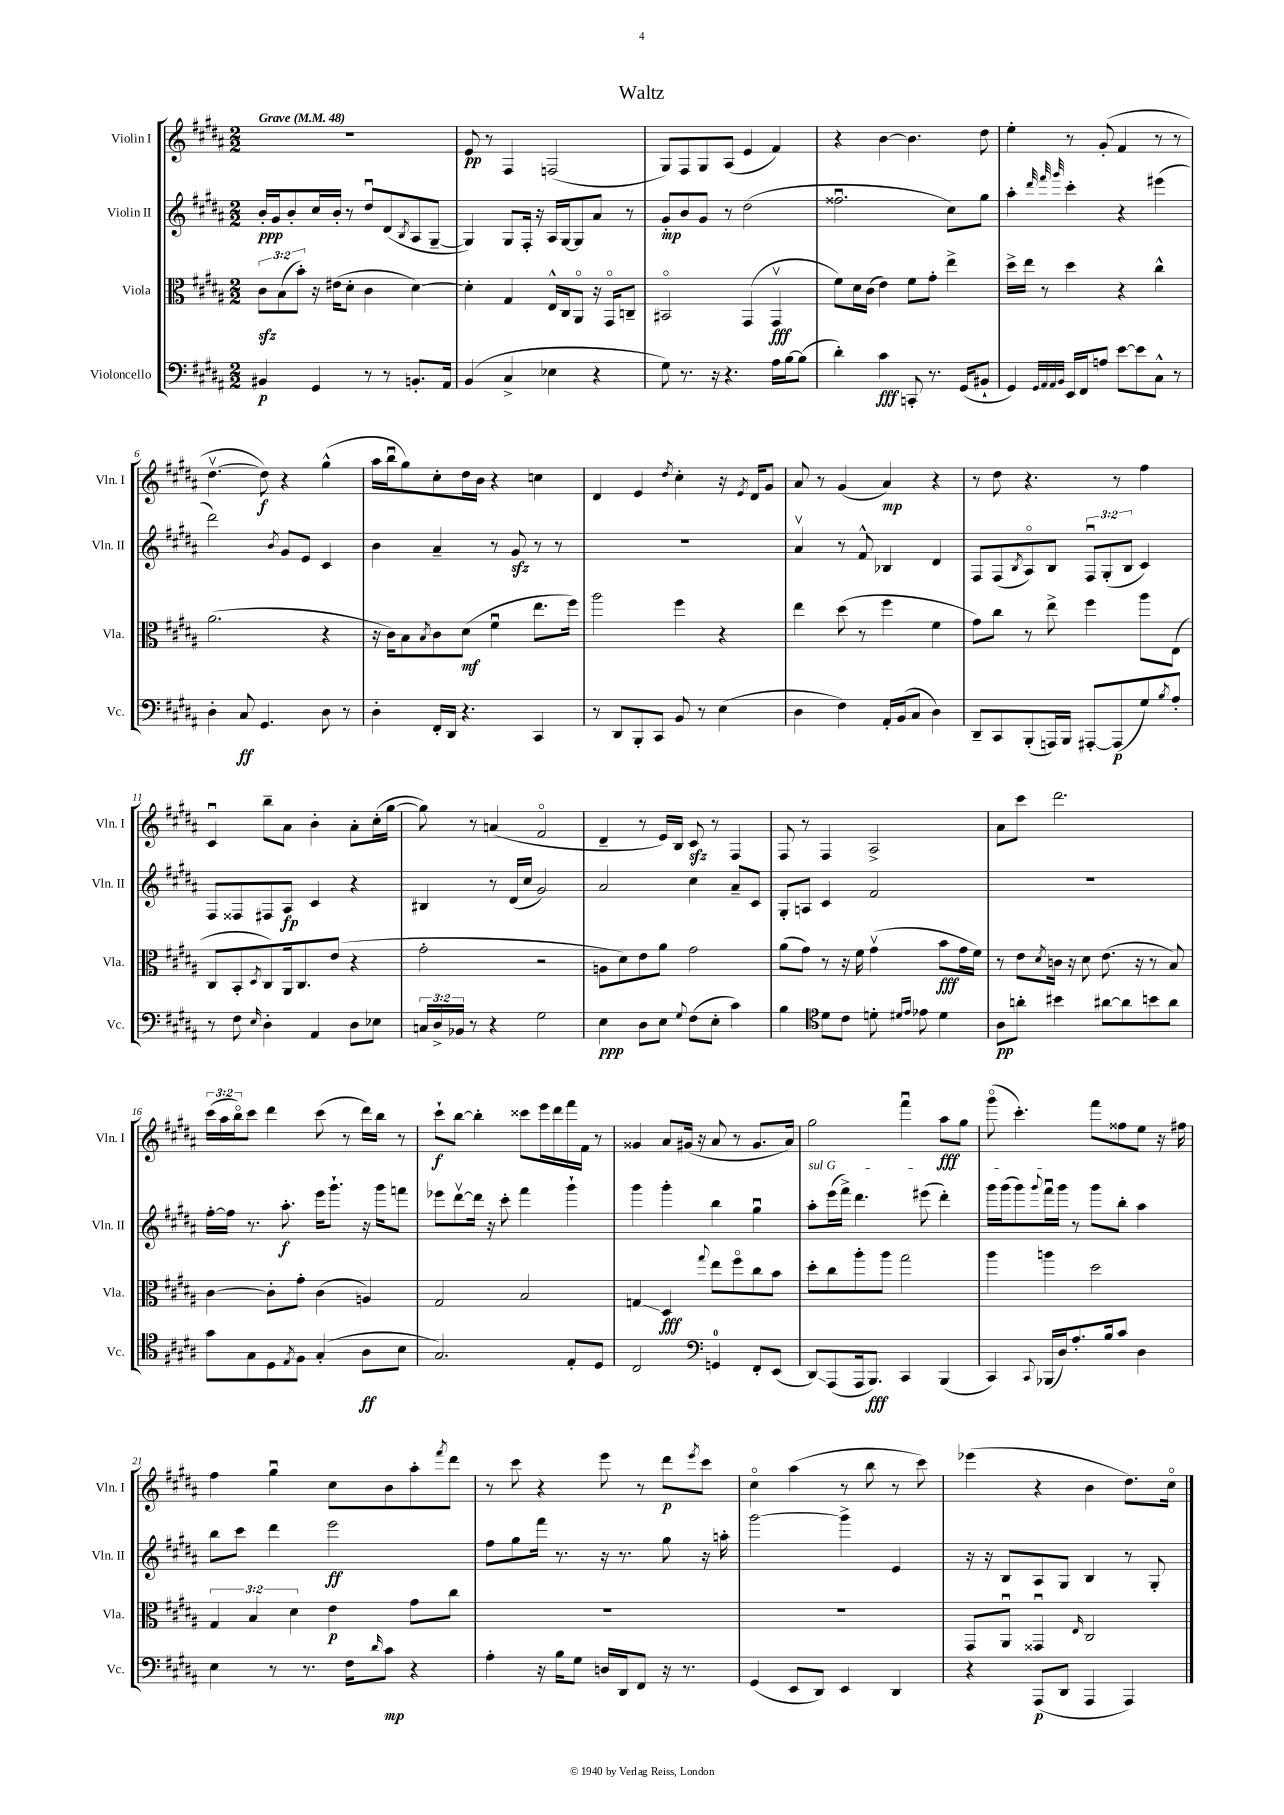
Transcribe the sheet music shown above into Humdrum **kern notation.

**kern	**kern	**kern	**kern
*staff4	*staff3	*staff2	*staff1
*clefF4	*clefC3	*clefG2	*clefG2
*k[f#c#g#d#a#]	*k[f#c#g#d#a#]	*k[f#c#g#d#a#]	*k[f#c#g#d#a#]
*M2/2	*M2/2	*M2/2	*M2/2
*MM48	*MM48	*MM48	*MM48
4BB#/	12c#\L	16b'/LL	1r
.	.	16g#/J	.
.	(12B\	.	.
.	.	8b'/	.
.	12b'\J)	.	.
4GG#/	16r	16cc#/L	.
.	(16e#\LK	16b'/JJ	.
.	8d#'\J	8r	.
8r	4c#\	8dd#u/L	.
8r	.	(8d#/	.
.	.	8qB/	.
8.BB'/L	[4d#\)	8A#/	.
.	.	[8G#~/J	.
16AA#/Jk	.	.	.
=	=	=	=
(4BB/	4d#'\]	4G#/])	8e/
.	.	.	8r
4C#^/	4G#/	8G#/L	4F#/
.	.	16F#'/Jk	.
.	.	16r	.
4E-\	16E^^/LL	16A#/LL	(2F/
.	16C#/J	[16G#/J	.
.	8AA#o/J	8G#/]	.
4r	16r	8a#/J	.
.	16GG#o/LK	.	.
.	8C~/J	8r	.
=	=	=	=
8G#\)	2BB#o/	8g#'/L	8G#/L)
8.r	.	8b/	8F#/
.	.	8g#/J	8G#/
16r	.	.	.
4.r	.	8r	(8A#/J
.	(4GG#/	(2dd#\	4e/
16A#\LL	4GG#v/	.	4f#/)
[16B\J	.	.	.
(8B\]J	.	.	.
=	=	=	=
4d#'\)	8f#\L)	2.ff##u\	4r
.	16d#\L	.	.
.	(16c#\JJ	.	.
4c#\	4e\)	.	[4b\
8CC'/	8f#\L	.	4.b\]
8.r	8g#'\J	.	.
.	4ee^\	8cc#\L)	.
(16GG#/LK	.	.	.
8BB#`/J	.	8gg#\J	8dd#\
=	=	=	=
4GG#/)	16dd#^\LL	4aa#'\	4ee'\
.	16ee\JJ	.	.
.	8r	.	.
32qqGG#/LLL	.	.	.
32qqAA#/	.	32qqddd#/	.
32qqAA#/	.	32qqfff#/	.
32qqBB/JJJ	.	32qqggg#/	.
16EE/LL	4dd#\	4ccc#'\	8r
16FF#/J	.	.	.
8A/J	.	.	(8g#'/
[8e\L	4r	4r	4f#/
8e\]	.	.	.
8C#^^\J	4cc#^^\	(4eee#\	8r
8r	.	.	8r
=	=	=	=
4D#'\	(2.a#\	2ddd#\)	[4.dd#v\
8C#/	.	.	.
4.GG#/	.	.	8dd#\])
.	.	8qb/	.
.	.	8g#/L	4r
.	.	8e/J	.
8D#\	4r	4c#/	(4gg#^^\
8r	.	.	.
=	=	=	=
4D#'\	16r	4b\	16aa#\LL
.	16c#\LK)	.	16bbu\J
.	8B\	.	8gg#\)
.	8qB/	.	.
16FF#'/LL	8c#\	4a#~/	8cc#'\
16DD#/JJ	.	.	.
4.r	(8d#\J	.	16dd#\L
.	.	.	16b\JJ
.	4f#u\	8r	4r
.	.	8g#/	.
4CC#/	8.ee\L	8r	4cc\
.	.	8r	.
.	16ff#\Jk)	.	.
=	=	=	=
8r	2aa#\	1r	4d#/
8DD#/L	.	.	.
8BBB'/	.	.	4e/
8CC#/J	.	.	.
.	.	.	8qdd#/
8BB/	4ff#\	.	4cc#'\
8r	.	.	.
(4E\	4r	.	16r
.	.	.	8qe/
.	.	.	16d#/LK
.	.	.	8g#/J
=	=	=	=
4D#\	4ee\	4a#v/	8a#/
.	.	.	8r
4F#\)	(8dd#\	8r	(4g#/
.	8r	8f#^^/	.
16AA#'/LL	4ff#\	4B-/	4a#/)
(16BB/J	.	.	.
8C#/J	.	.	.
4D#\)	4f#\	4d#/	4r
=	=	=	=
8DD#~/L	8g#\L)	8F#/L	8r
8CC#/	8cc#\J	(8F#/	8dd#\
.	.	8qB/	.
(8BBB'/	8r	8A#o/)	4.r
16AAA/L)	8ee^\	8B/J	.
16BBB/JJ	.	.	.
[8AAA#'/L	4ff#\	12F#u/L	.
.	.	(12G#'/	.
(8AAA#/]	.	.	8r
.	.	12B/J	.
8G#/)	8aa#\L	4c#/)	4ff#\
8qB/	.	.	.
8A#'/J	(8E\J	.	.
=	=	=	=
8r	8C#/L	8F#/L	4c#u/
8F#\	8BB'/	8F##/	.
16qqE/	8qD#/	.	.
4D#'\	8C#/)	8F#/	8bb~\L
.	16AA#/k	8A#/J	8a#\J
.	8.C#/	.	.
4AA#/	.	4c#/	4b'\
.	(8e/J	.	.
8D#\L	4r	4r	8a#'\L
8E-\J	.	.	(16cc#'\L
.	.	.	[16gg#\JJ
=	=	=	=
24C/LL	2g#'\	4B#/	8gg#\])
24D#^/	.	.	.
24BB-/JJ	.	.	.
8r	.	.	8r
4r	.	8r	(4a/
.	.	(16d#/LL	.
.	.	16cc#/JJ	.
2G#\	2r	2g#/)	2f#o/
=	=	=	=
4E\	8A\L	2a#/	4d#~/
.	8d#\)	.	.
8D#\L	8e\	.	8r
8E\J	8a#\J	.	16e/LL)
.	.	.	16B/JJ
8qqG#/	.	.	.
(8F#\L	2g#\	4cc#\	8c#/
8E'\J	.	.	8r
4c#\)	.	8a#~/L	4F#/
.	.	8c#/J	.
=	=	=	=
4B\	(8a#\L	8G#'/L	8F#/
.	8g#\J)	8A/J	8r
*clefC4	*	*	*
8d#\L	8r	4c#/	4F#/
8c#\J	16r	.	.
.	16f#\	.	.
8d'\	(4g#v\	2f#/	2A#^/
16qqd#/LL	.	.	.
16qqe/JJ	.	.	.
8e-\	.	.	.
4d#\	8b\L	.	.
.	16g#\L	.	.
.	16f#\JJ)	.	.
=	=	=	=
8A#\L	8r	1r	8a#\L
8a'\J	8e\L	.	8ccc#\J
.	8qd#/	.	.
4b#\	16c\Jk	.	2.ddd#\
.	16r	.	.
.	8d#\	.	.
[8a#\L	(8.e\	.	.
8a#\]	.	.	.
.	16r	.	.
8b\	8r	.	.
8a#\J	8B/)	.	.
=	=	=	=
8g#\L	[4c#\	[16ff#'\LL	(24ccc#\LL
.	.	.	24aa#\
.	.	16ff#\]JJ	.
.	.	.	24bbo\J)
8G#\	.	8.r	8ccc#\J
8D#\	8c#'\]L	.	4ddd#\
.	.	8.aa#'\	.
8qE/	.	.	.
8F#\J	8g#'\J	.	.
(4G#'/	(4c#\	16eee\LK	(8ccc#\
.	.	8.ggg#`\J	.
.	.	.	8r
8A#\L	4A/)	16r	16ddd#\LL)
.	.	16ggg#\LK	16bb\JJ
8B\J	.	8fff\J	8r
=	=	=	=
2.G#/)	2G#/	8eee-\L	8ccc#`\L
.	.	[8ddd#v\	[8bb\J
.	.	16ddd#\]Jk	4bb'\]
.	.	16r	.
.	.	8ccc#'\	.
.	2B/	4fff#\	8ccc##\L
.	.	.	16eee\L
.	.	.	16ddd#\
8E'/L	.	4ggg#`\	16fff#\
.	.	.	16f#\JJ
8D#/J	.	.	8r
=	=	=	=
2C#/	4G/	4ggg#\	4g##/
.	4D#/	4ggg#'\	8a#/L
.	.	.	(16g#/Jk
.	.	.	16r
*clefF4	*	*	*
.	8qqgg#/	.	.
4GG/	8ee\L	4bb\	8a#/
.	8ff#o\	.	8r
8FF#'/L	8cc#\	4gg#u\	8.g#/L
(8EE/J	8b\J	.	.
.	.	.	16a#/Jk)
=	=	=	=
8DD#/L)	8dd#'\L	8aa#'\L	2gg#\
(8AAA#/	8cc#\	(16eee\L	.
.	.	16fff#^\JJ)	.
16AAA#/k	8aa#'\	4.ddd#\	.
8.BBB/J)	.	.	.
.	8aa#\J	.	.
4CC#/	2gg#\	.	4fff#u\
.	.	(8eee#\	.
(4BBB/	.	4ddd#'\)	8aa#\L
.	.	.	8gg#\J
=	=	=	=
4CC#/)	4aa#\	16ggg#\LL	(8ggg#o\
.	.	(16ggg#\J	.
.	.	8ggg#\)	4.ccc#'\)
8qqCC#/	.	8qqggg#/	.
(16BBB-/LL	4aa\	16fff#u\L	.
16D#/J)	.	16ggg#\JJ	.
8.A#'/	.	8r	.
.	2dd#\	8ggg#\L	8fff#\L
16B/k	.	.	.
8c#/J	.	8bb'\J	8ff##\
4D#\	.	4aa#\	8ee\J
.	.	.	16r
.	.	.	16ff#\
=	=	=	=
4E\	6G#/	8bb\L	4ff#\
.	.	8ccc#\J	.
.	6B/	.	.
8r	.	4ddd#\	4gg#u\
.	6d#\	.	.
8.r	.	.	.
.	4e\	2eee\	8cc#\L
16F#\LK	.	.	.
16qqd#/	.	.	.
8c#\J	.	.	8b\
4r	8g#\L	.	8aa#'\
.	.	.	8qfff#/
.	8cc#\J	.	8ddd#\J
=	=	=	=
4A#'\	1r	8ff#\L	8r
.	.	8gg#\	8ccc#\
16r	.	16fff#\Jk	4r
16B\LK	.	8.r	.
8G#\J	.	.	.
16D/LL	.	16r	8eee\
16DD#/J	.	8.r	.
8FF#/J	.	.	8r
16r	.	8gg#\	8ddd#\L
8.r	.	.	.
.	.	.	8qeee/
.	.	16r	8ccc#\J
.	.	16aa'\	.
=	=	=	=
(4GG#/	1r	[2ggg#\	4cc#o\
8EE/L	.	.	(4aa#\
8DD#/J)	.	.	.
4EE/	.	4ggg#^\]	8r
.	.	.	8bb\
4DD#/	.	4e/	8r
.	.	.	8ccc#\)
=	=	=	=
4r	8GG#/L	16r	(4eee-\
.	.	16r	.
.	8AA#u/J	8B/L	.
(8AAA#/L	4GG##u/	8A#/	4r
8DD#/J	.	8G#/J	.
.	16qqE/	.	.
4AAA#/	2C#/	4B/	4b\
4AAA#/)	.	8r	8.dd#\L)
.	.	8G#'/	.
.	.	.	16cc#o\Jk
==	==	==	==
*-	*-	*-	*-
